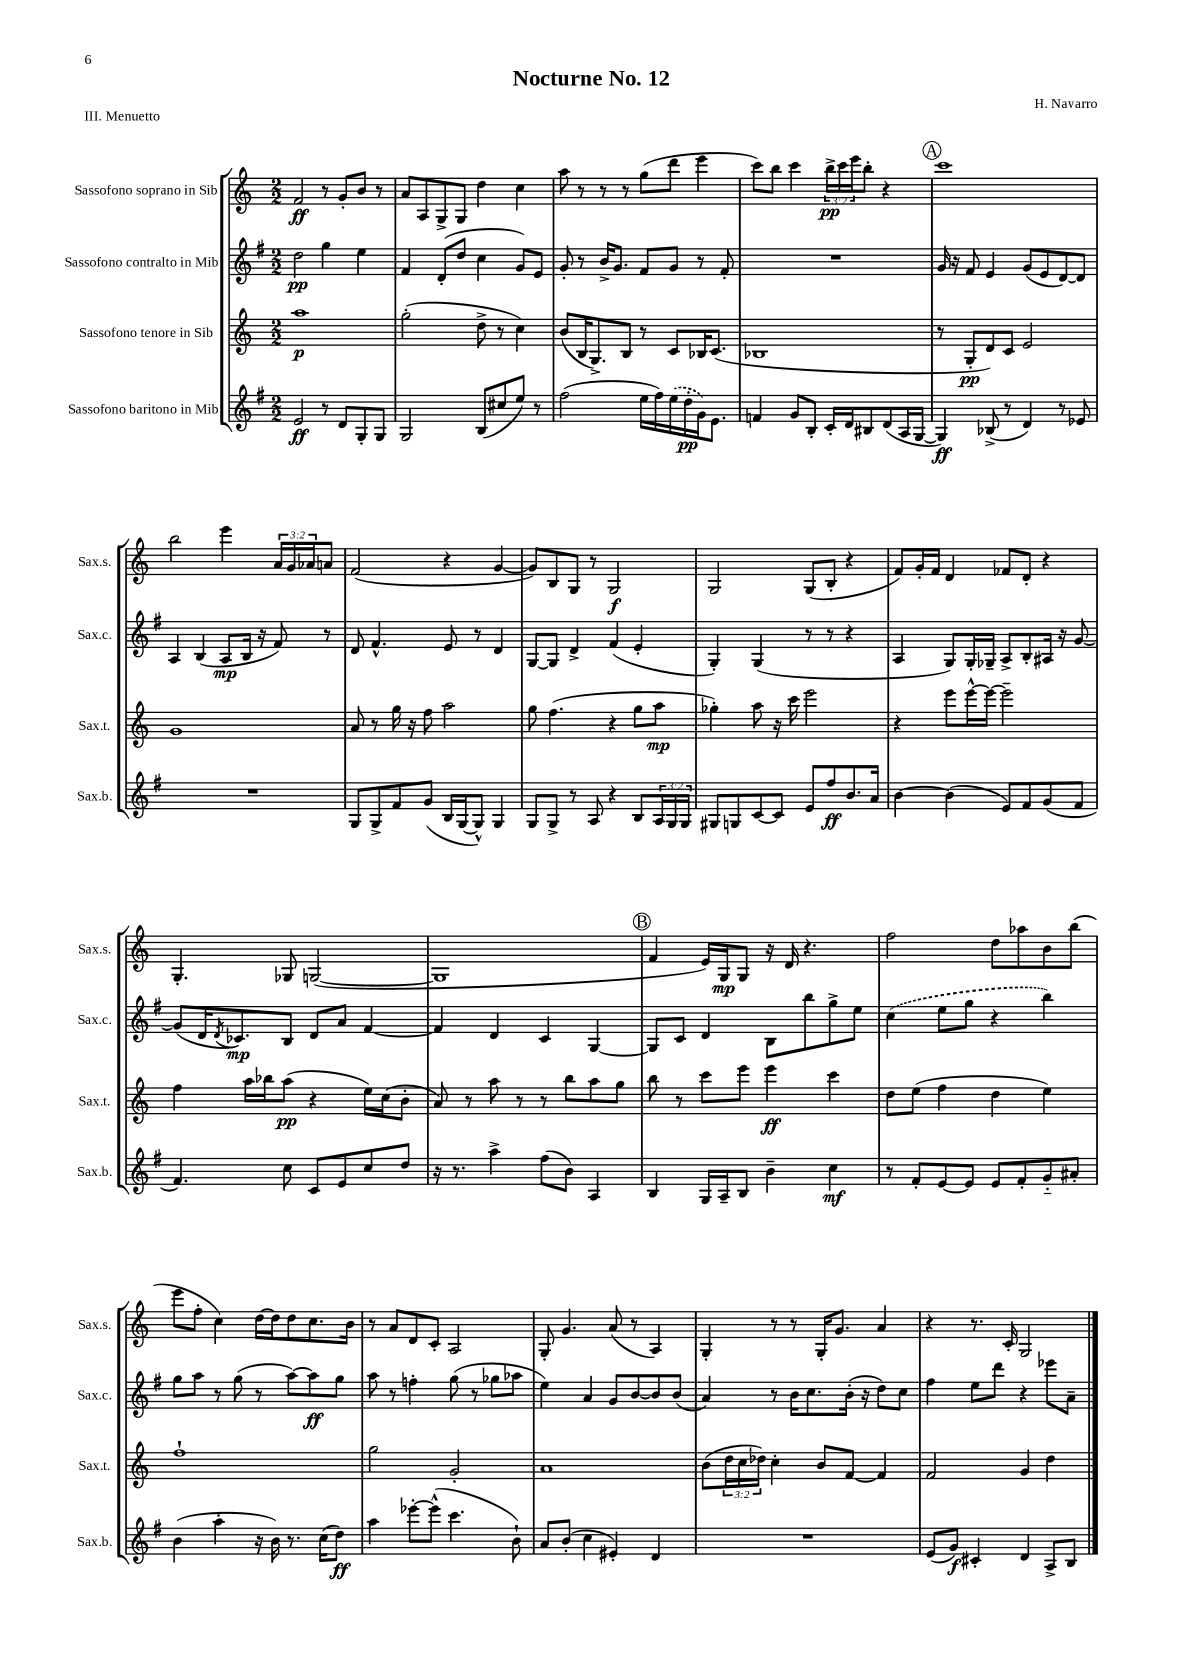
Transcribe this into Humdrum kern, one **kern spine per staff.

**kern	**kern	**kern	**kern
*staff4	*staff3	*staff2	*staff1
*clefG2	*clefG2	*clefG2	*clefG2
*k[f#]	*k[]	*k[f#]	*k[]
*M2/2	*M2/2	*M2/2	*M2/2
2e	1aa	2dd	2f
8r	.	4gg	8r
8d	.	.	8g'
8G'	.	4ee	8b
8G	.	.	8r
=	=	=	=
2G	(2gg'	4f#	8a
.	.	.	8A
.	.	(8d'	8G^
.	.	8dd	8G
(8B	8dd^	4cc	4dd
8cc#	8r	.	.
8ee)	4cc)	8g)	4cc
8r	.	8e	.
=	=	=	=
(2ff#	(8b	8g'	8aa
.	16B	8r	8r
.	8.G^)	.	.
.	.	16b^	8r
.	.	8.g	.
.	8B	.	8r
16ee	8r	8f#	(8gg
16ff#)	.	.	.
(16ee	8c	8g	8ddd
16dd'	.	.	.
16g)	16B-	8r	4eee
8.e	(8.c	.	.
.	.	8f#'	.
=	=	=	=
4f	1B-	1r	8ccc)
.	.	.	8bb
8g	.	.	4ccc
8B'	.	.	.
16c'	.	.	24bb^
.	.	.	24ccc
16d	.	.	.
.	.	.	24eee
8B#	.	.	8bb'
(8d	.	.	4r
16A	.	.	.
[16G	.	.	.
=	=	=	=
4G])	8r	16g	1ccc
.	.	16r	.
.	8G'	8f#	.
(8B-^	8d)	4e	.
8r	8c	.	.
4d)	2e	(8g	.
.	.	8e	.
8r	.	[8d)	.
8e-	.	8d]	.
=	=	=	=
1r	1g	4A	2bb
.	.	(4B	.
.	.	8A	4eee
.	.	16B	.
.	.	16r	.
.	.	8f#)	24a
.	.	.	24g
.	.	.	24a-
.	.	8r	8a
=	=	=	=
8G	8a	8d	(2f
8G^	8r	4.f#^^	.
8f#	16gg	.	.
.	16r	.	.
(8g	8ff	.	.
16B	2aa	8e	4r
[16G	.	.	.
8G^^])	.	8r	.
4G	.	4d	[4g
=	=	=	=
8G	8gg	[8G	8g])
8G^	(4.ff	8G]	8B
8r	.	4d^	8G
8A	.	.	8r
4r	4r	(4f#	2G
8B	8gg	4e'	.
24A	8aa	.	.
24G	.	.	.
24G	.	.	.
=	=	=	=
8G#	4gg-')	4G')	2G
8G	.	.	.
[8c	8aa	(4G	.
8c]	16r	.	.
.	16ccc	.	.
8e	2eee	8r	(8G
8ff#	.	8r	8B'
8.b	.	4r	4r
16a	.	.	.
=	=	=	=
[4b	4r	4A	8f)
.	.	.	16g'
.	.	.	16f
(4b]	8eee	8G)	4d
.	[16eee^^	16G'	.
.	16eee_	16G-~	.
8e)	2eee~]	8A^	8f-
8f#	.	8B'	8d'
(8g	.	16A#	4r
.	.	16r	.
8f#	.	[8g	.
=	=	=	=
4.f#)	4ff	(8g]	4.G'
.	.	16d	.
.	.	8qd	.
.	.	8.c-)	.
.	16aa	.	.
.	16bb-	.	.
8cc	(8aa	8B	8G-
8c	4r	8d	([2G
8e	.	8a	.
8cc	16ee)	[4f#	.
.	(16cc	.	.
8dd	8b'	.	.
=	=	=	=
16r	8a)	4f#]	1G]
8.r	.	.	.
.	8r	.	.
4aa^	8aa	4d	.
.	8r	.	.
(8ff#	8r	4c	.
8b)	8bb	.	.
4A	8aa	[4G	.
.	8gg	.	.
=	=	=	=
4B	8bb	8G]	4f
.	8r	8c	.
16G	8ccc	4d	16e)
16A~	.	.	16G
8B	8eee	.	8G
4b~	4eee	8B	16r
.	.	.	16d
.	.	8bb	4.r
4cc	4ccc	8gg^	.
.	.	8ee	.
=	=	=	=
8r	8dd	(4cc	2ff
8f#'	(8ee	.	.
[8e	4ff	8ee	.
8e]	.	8gg	.
8e	4dd	4r	8dd
8f#'	.	.	8aa-
8g'~	4ee)	4bb)	8b
8a#'	.	.	(8bb
=	=	=	=
(4b	1ff`	8gg	8eee
.	.	8aa	8ff'
4aa'	.	8r	4cc)
.	.	(8gg	.
16r	.	8r	[16dd
16b)	.	.	16dd]
8.r	.	[8aa)	8dd
.	.	8aa]	8.cc
(16cc	.	.	.
8dd)	.	8gg	.
.	.	.	16b
=	=	=	=
4aa	2gg	8aa	8r
.	.	8r	8a
[8eee-'	.	4ff'	8d
(8eee-^^]	.	.	8c'
4.ccc	2g'	(8gg	2A
.	.	8r	.
.	.	8gg-	.
8b`)	.	8aa-	.
=	=	=	=
8a	1a	4ee)	8G'
(8b'	.	.	4.g
4cc	.	4a	.
4e#')	.	8g	(8a
.	.	[8b	8r
4d	.	8b]	4A)
.	.	(8b	.
=	=	=	=
1r	(8b	4a)	4G'
.	24dd	.	.
.	24cc	.	.
.	24dd-)	.	.
.	4cc'	8r	8r
.	.	16b	8r
.	.	8.cc	.
.	8b	.	16G'
.	.	.	8.g
.	[8f	(16b'	.
.	.	16r	.
.	4f]	8dd)	4a
.	.	8cc	.
=	=	=	=
(8e	2f	4ff#	4r
8g)	.	.	.
4c#'	.	8ee	8.r
.	.	8ddd	.
.	.	.	16c'
4d	4g	4r	2G
8A^	4dd	8eee-	.
8B	.	8a~	.
==	==	==	==
*-	*-	*-	*-
